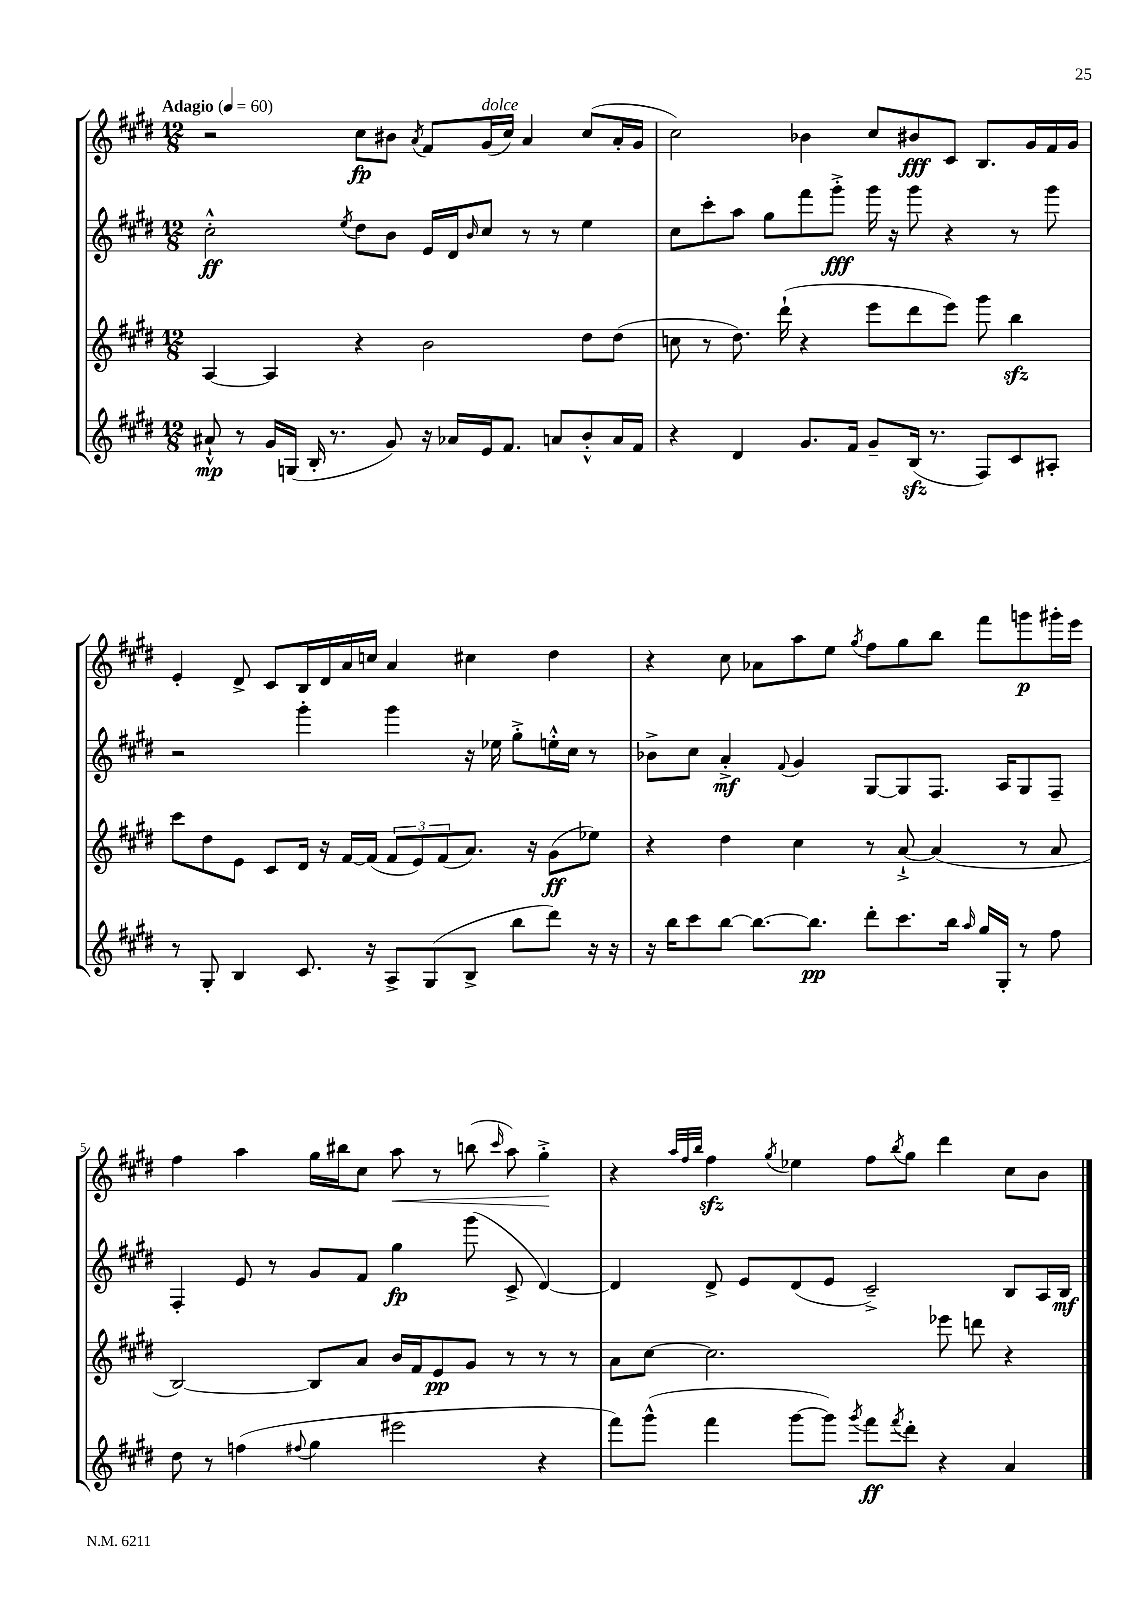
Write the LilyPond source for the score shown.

<<
\new StaffGroup <<
\new Staff = "s0" {
    \clef treble \key e \major \numericTimeSignature \time 12/8 \tempo "Adagio" 4 = 60
    r2 cis''8\fp bis'8 \acciaccatura { a'8 } fis'8 gis'16^\markup { \italic "dolce" }( cis''16) a'4 cis''8( a'16-. gis'16 |
    cis''2) bes'4 cis''8 bis'8\fff cis'8 b8. gis'16 fis'16 gis'16 |
    e'4-. dis'8-> cis'8 b16 dis'16 a'16 c''16 a'4 cis''4 dis''4 |
    r4 cis''8 aes'8 a''8 e''8 \acciaccatura { gis''8 } fis''8 gis''8 b''8 fis'''8 g'''8\p gis'''16-. e'''16 |
    fis''4 a''4 gis''16 bis''16 cis''8 a''8\< r8 b''8( \grace { cis'''16 } a''8) gis''4-.->\! |
    r4 \grace { a''32 fis''32 b''32 } fis''4\sfz \acciaccatura { gis''8 } ees''4 fis''8 \acciaccatura { b''8 } gis''8 dis'''4 cis''8 b'8 \bar "|." |
}
\new Staff = "s1" {
    \clef treble \key e \major \numericTimeSignature \time 12/8
    cis''2-.-^\ff \acciaccatura { e''8 } dis''8 b'8 e'16 dis'16 \grace { b'16 } cis''8 r8 r8 e''4 |
    cis''8 cis'''8-. a''8 gis''8 fis'''8 gis'''8-.->\fff gis'''16 r16 gis'''8 r4 r8 gis'''8 |
    r2 gis'''4-. gis'''4 r16 ees''16 gis''8-.-> e''16-.-^ cis''16 r8 |
    bes'8-> cis''8 a'4-.->\mf \appoggiatura { fis'8 } gis'4 gis8~ gis8 fis8. a16 gis8 fis8-- |
    fis4-. e'8 r8 gis'8 fis'8 gis''4\fp gis'''8( cis'8-> dis'4~) |
    dis'4 dis'8-> e'8 dis'8( e'8 cis'2--->) b8 a16 b16\mf \bar "|." |
}
\new Staff = "s2" {
    \clef treble \key e \major \numericTimeSignature \time 12/8
    a4~ a4 r4 b'2 dis''8 dis''8( |
    c''8 r8 dis''8.) dis'''16-!( r4 e'''8 dis'''8 e'''8) gis'''8 b''4\sfz |
    cis'''8 dis''8 e'8 cis'8 dis'16 r16 fis'16~ fis'16( \tuplet 3/2 { fis'8 e'8) fis'8( } a'8.) r16 gis'8\ff( ees''8) |
    r4 dis''4 cis''4 r8 a'8~-!-> a'4( r8 a'8 |
    b2~) b8 a'8 b'16 fis'16 e'8\pp gis'8 r8 r8 r8 |
    a'8 cis''8~ cis''2. ees'''8 d'''8 r4 \bar "|." |
}
\new Staff = "s3" {
    \clef treble \key e \major \numericTimeSignature \time 12/8
    ais'8-!-^\mp r8 gis'16 g16( b16-. r8. gis'8) r16 aes'16 e'16 fis'8. a'8 b'8-.-^ a'16 fis'16 |
    r4 dis'4 gis'8. fis'16 gis'8-- b16\sfz( r8. fis8) cis'8 ais8-. |
    r8 gis8-. b4 cis'8. r16 a8-> gis8( b8-> b''8 dis'''8) r16 r16 |
    r16 b''16 cis'''8 b''8~ b''8.~ b''8.\pp dis'''8-. cis'''8. b''16 \grace { a''16 } gis''16 gis16-. r8 fis''8 |
    dis''8 r8 f''4( \appoggiatura { fis''8 } gis''4 eis'''2 r4 |
    fis'''8) gis'''8-^( fis'''4 gis'''8~ gis'''8) \acciaccatura { gis'''8 } fis'''8\ff \acciaccatura { fis'''8 } dis'''8-. r4 a'4 \bar "|." |
}
>>
>>
\layout { \context { \Score \override BarNumber.break-visibility = ##(#f #t #t) barNumberVisibility = #(every-nth-bar-number-visible 5) } }
